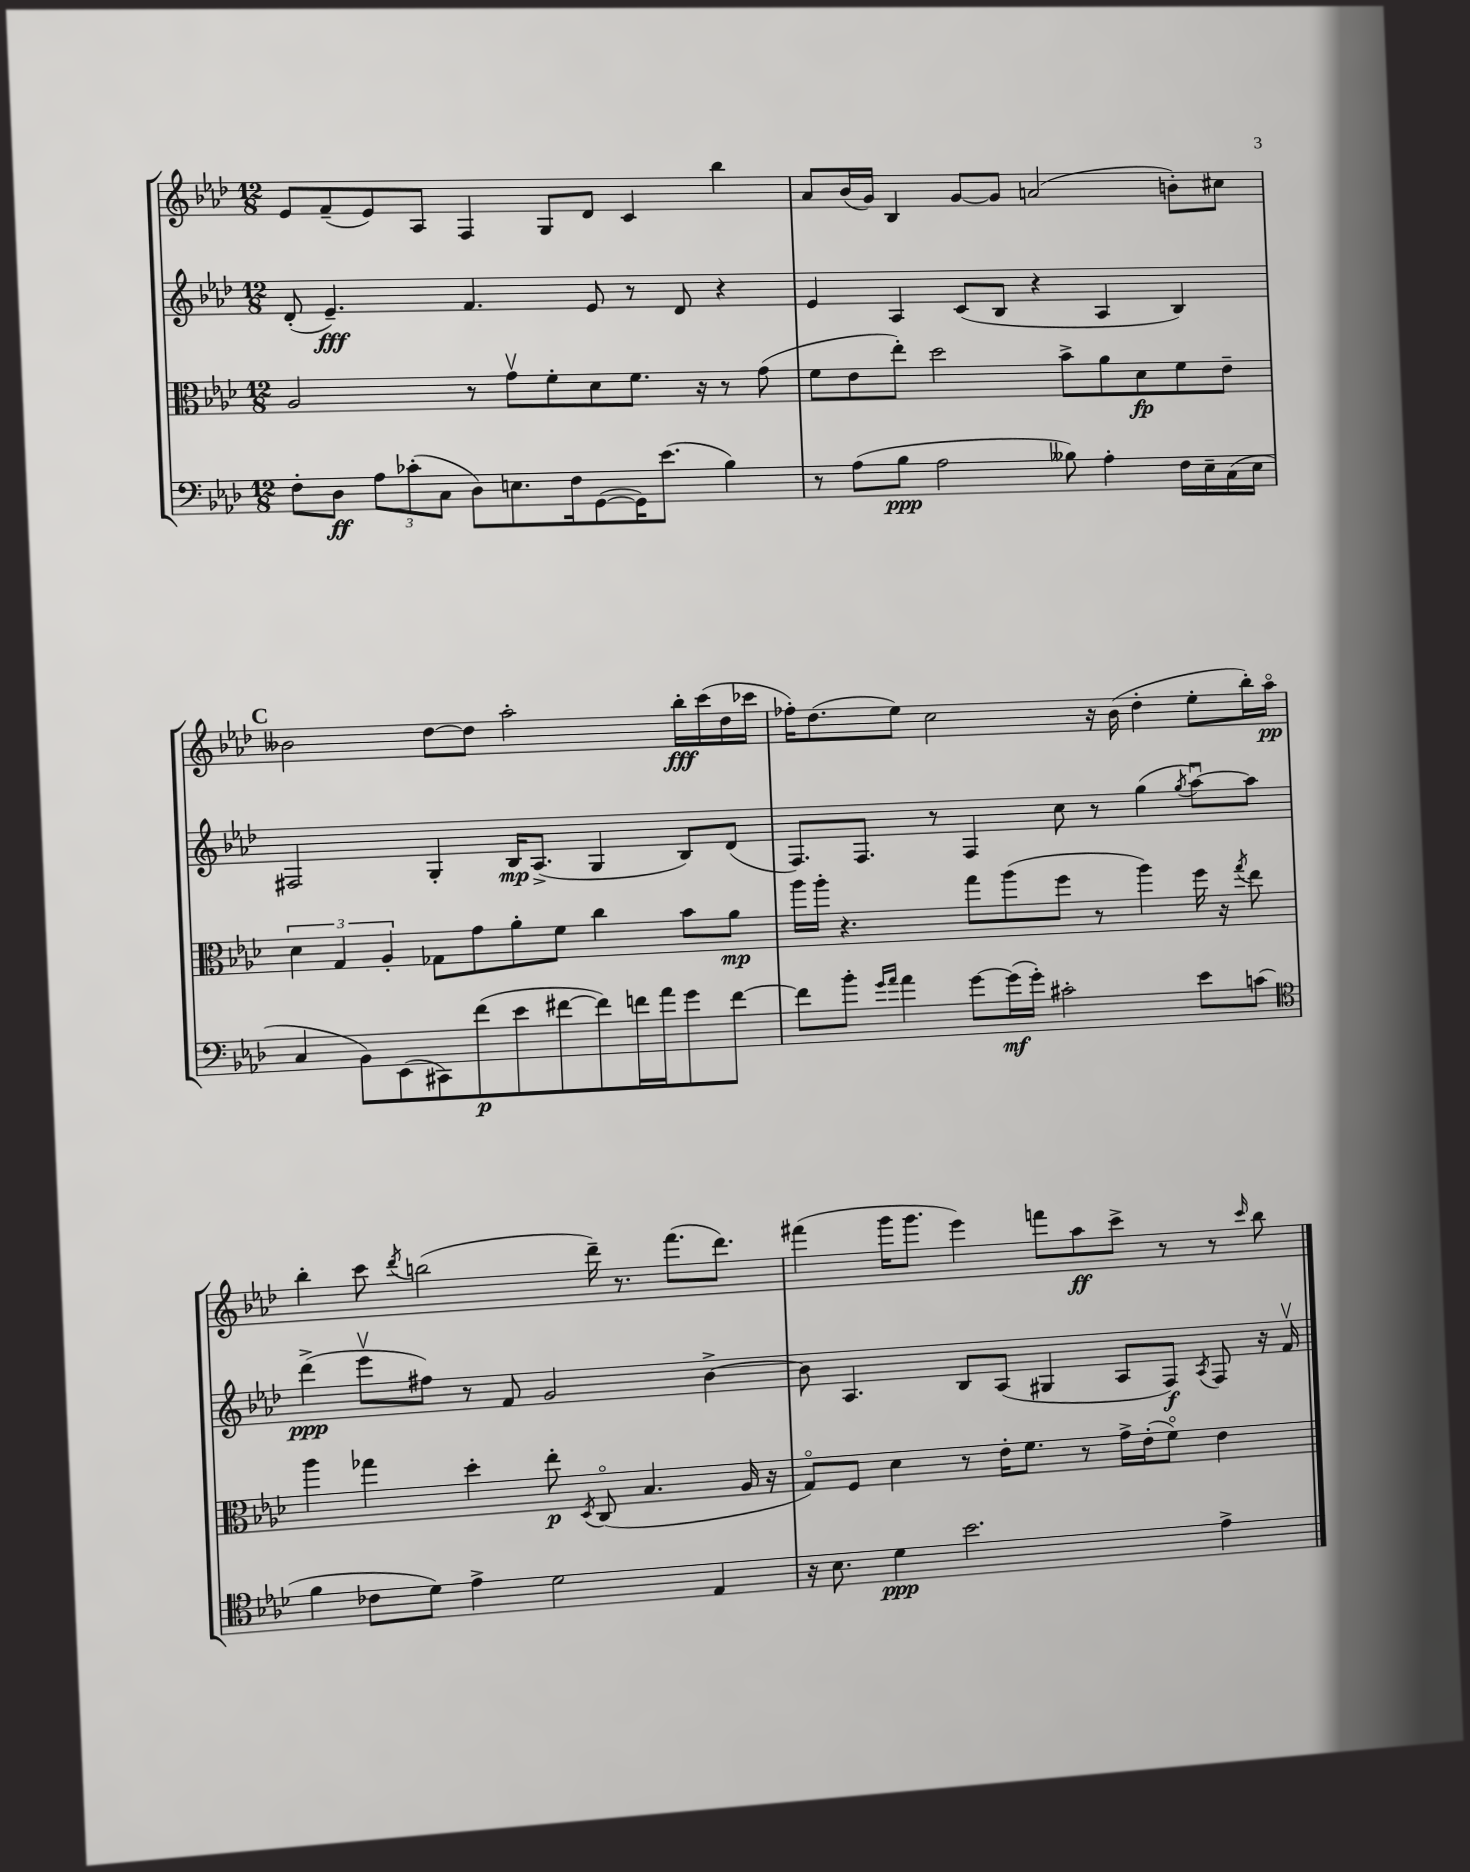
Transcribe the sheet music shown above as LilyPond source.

<<
\new StaffGroup <<
\new Staff = "s0" {
    \clef treble \key aes \major \numericTimeSignature \time 12/8
    \autoBeamOff ees'8[ f'8--( ees'8) aes8] f4 g8[ des'8] c'4 bes''4 |
    aes'8[ bes'16( g'16]) bes4 g'8[~ g'8] a'2( b'8[-.) cis''8] |
    \mark \markup { \bold "C" } beses'2 des''8[~ des''8] aes''2-. bes''16[-.\fff c'''16( des''16 ces'''16] |
    fes''16[-.) des''8.( ees''8]) c''2 r16 bes'16( des''4-. ees''8[-. bes''16-.) aes''16]\flageolet\pp |
    bes''4-. c'''8 \acciaccatura { des'''8 } b''2( des'''16--) r8. f'''8.[( des'''8.]) |
    fis'''4( g'''16[ g'''8.] ees'''4) f'''8[ aes''8\ff c'''8]-> r8 r8 \grace { c'''16 } bes''8 \bar "|." |
}
\new Staff = "s1" {
    \clef treble \key aes \major \numericTimeSignature \time 12/8
    \autoBeamOff des'8-.( ees'4.--\fff) f'4. ees'8 r8 des'8 r4 |
    ees'4 aes4 c'8[( bes8] r4 aes4 bes4) |
    \mark \markup { \bold "C" } fis2 g4-. bes16[\mp aes8.]->( g4 bes8[) des'8]( |
    f8.[) f8.] r8 f4 c''8 r8 g''4( \acciaccatura { g''8 } aes''8[~\downbow) aes''8] |
    des'''4->\ppp( ees'''8[\upbow fis''8]) r8 f'8 g'2 bes'4~-> |
    bes'8 aes4. bes8[ aes8]( gis4 aes8[ f8]\f) \acciaccatura { aes8 } f8 r16 f'16\upbow \bar "|." |
}
\new Staff = "s2" {
    \clef alto \key aes \major \numericTimeSignature \time 12/8
    \autoBeamOff aes2 r8 g'8[\upbow f'8-. des'8 f'8.] r16 r8 g'8( |
    f'8[ ees'8 ees''8]-.) des''2 bes'8[-> aes'8 des'8\fp f'8 ees'8]-- |
    \mark \markup { \bold "C" } \tuplet 3/2 { des'4 g4 aes4-. } ges8[ g'8 aes'8-. f'8] c''4 bes'8[ aes'8]\mp |
    aes''16[ aes''16]-. r4. g''8[ aes''8( f''8] r8 aes''4) f''16 r16 \acciaccatura { g''8 } ees''8 |
    aes''4 ges''4 des''4-. ees''8-.\p \acciaccatura { des8 } c8\flageolet( bes4. aes16 r16 |
    g8[\flageolet) f8] des'4 r8 ees'16[-. f'8.] r8 g'16[-> ees'16-.( f'8]\flageolet) ees'4 \bar "|." |
}
\new Staff = "s3" {
    \clef bass \key aes \major \numericTimeSignature \time 12/8
    \autoBeamOff f8[-. des8]\ff \tuplet 3/2 { aes8[ ces'8-.( c8] } des8[) e8. f16 g,8~( g,16) ees'8.]( bes4) |
    r8 aes8[( bes8]\ppp aes2 beses8) aes4-. f16[ ees16-- c16( ees16] |
    \mark \markup { \bold "C" } c4 bes,8[) ees,8( cis,8) f'8\p( ees'8 fis'8~ fis'8) f'16 aes'16 g'8 f'8]~ |
    f'8[ bes'8]-. \grace { g'16[ aes'16] } aes'4 g'8[~ g'16\mf( g'16]-.) cis'2-. ees'8[ c'8]( |
    \clef tenor f'4 ces'8[ des'8]) ees'4-> des'2 ees4 |
    r16 bes8. des'4\ppp bes'2. ees'4-> \bar "|." |
}
>>
>>
\layout { \context { \Score \remove "Bar_number_engraver" } }
